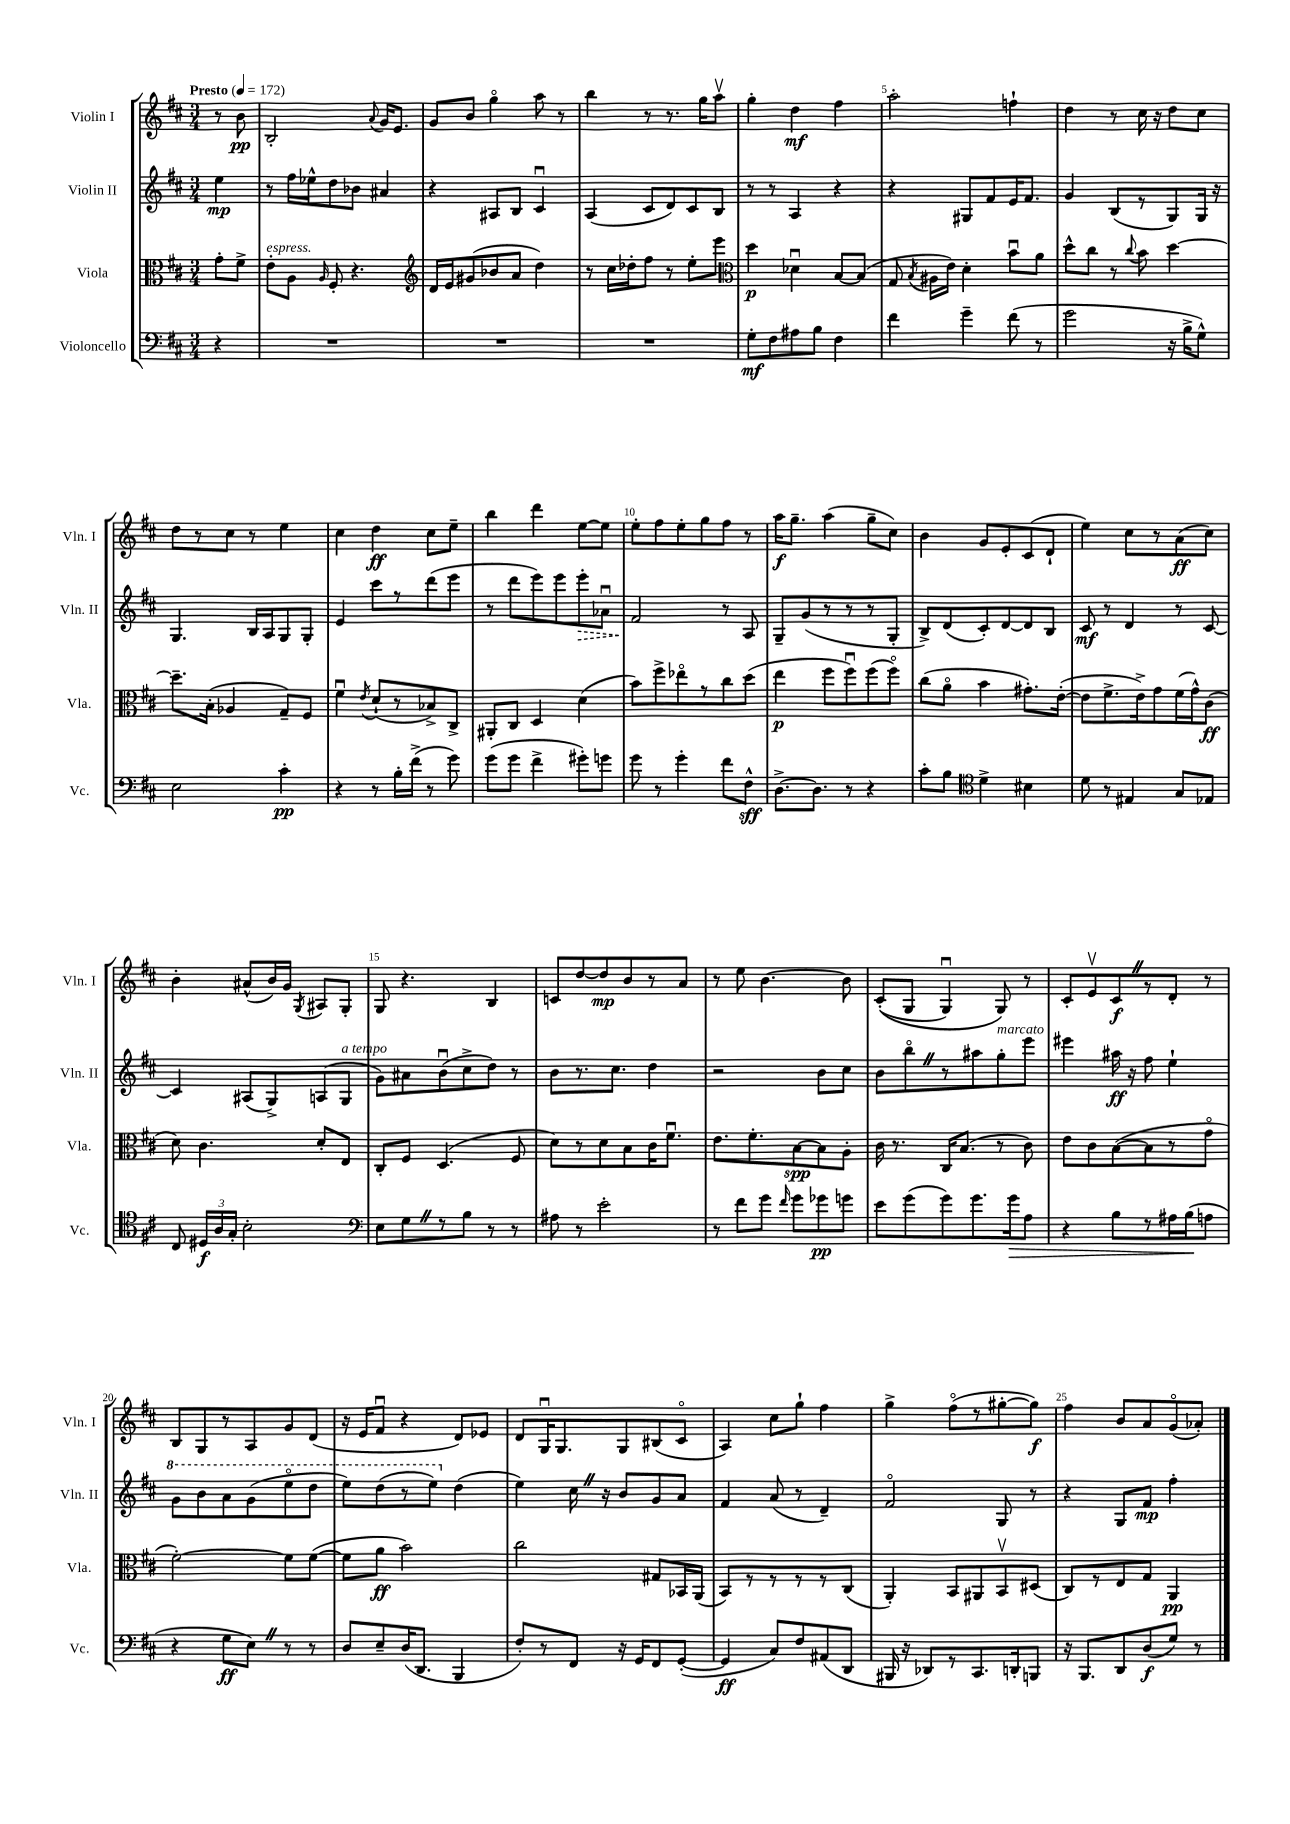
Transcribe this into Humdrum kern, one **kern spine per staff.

**kern	**dynam	**kern	**dynam	**kern	**dynam	**kern	**dynam
*part4	*part4	*part3	*part3	*part2	*part2	*part1	*part1
*staff4	*staff4	*staff3	*staff3	*staff2	*staff2	*staff1	*staff1
*I"Violoncello	*	*I"Viola	*	*I"Violin II	*	*I"Violin I	*
*I'Vc.	*	*I'Vla.	*	*I'Vln. II	*	*I'Vln. I	*
*clefF4	*	*clefC3	*	*clefG2	*	*clefG2	*
*k[f#c#]	*	*k[f#c#]	*	*k[f#c#]	*	*k[f#c#]	*
*M3/4	*	*M3/4	*	*M3/4	*	*M3/4	*
*MM172	*	*MM172	*	*MM172	*	*MM172	*
=	=	=	=	=	=	=	=
!	!	!	!	!	!	!LO:TX:a:B:t=Presto	!
4r	.	8g'\L	.	4ee\	mp	8r	.
.	.	8f#^\J	.	.	.	8b\	pp
=1	=1	=1	=1	=1	=1	=1	=1
!	!	!LO:TX:a:i:t=espress.	!	!	!	!	!
2.r	.	8e'\L	.	8r	.	2B'/	.
.	.	8A\J	.	16ff#\LL	.	.	.
.	.	.	.	16ee-X^^\J	.	.	.
.	.	16qqA/	.	.	.	.	.
.	.	8F#'/	.	8dd\	.	.	.
.	.	4.r	.	8b-X\J	.	.	.
.	.	.	.	.	.	8qqa/	.
.	.	.	.	4a#X/	.	16g/KL	.
.	.	.	.	.	.	8.e/J	.
=2	=2	=2	=2	=2	=2	=2	=2
*	*	*clefG2	*	*	*	*	*
2.r	.	16d/LL	.	4r	.	8g/L	.
.	.	16e/J	.	.	.	.	.
.	.	(8g#X/	.	.	.	8b/J	.
.	.	8b-X/	.	8A#X/L	.	4gg\	.
.	.	8a/J	.	8B/J	.	.	.
.	.	4dd\)	.	4c#u/	.	8aa\	.
.	.	.	.	.	.	8r	.
=3	=3	=3	=3	=3	=3	=3	=3
2.r	.	8r	.	(4A/	.	4bb\	.
.	.	16cc#\LL	.	.	.	.	.
.	.	16dd-X'\J	.	.	.	.	.
.	.	8ff#\J	.	8c#/L	.	8r	.
.	.	8r	.	8d/)	.	8.r	.
.	.	8ee'\L	.	8c#/	.	.	.
.	.	.	.	.	.	16gg\KL	.
.	.	8eee\J	.	8B/J	.	8aav\J	.
=4	=4	=4	=4	=4	=4	=4	=4
*	*	*clefC3	*	*	*	*	*
8G'\L	mf	4dd\	p	8r	.	4gg'\	.
8F#\	.	.	.	8r	.	.	.
8A#X\	.	4d-Xu\	.	4A/	.	4dd\	mf
8B\J	.	.	.	.	.	.	.
4F#\	.	[8B/L	.	4r	.	4ff#\	.
.	.	(8B/J]	.	.	.	.	.
=5	=5	=5	=5	=5	=5	=5	=5
4f#\	.	8G/	.	4r	.	2aa'\	.
.	.	8qB/	.	.	.	.	.
.	.	16A#X\LL	.	.	.	.	.
.	.	16e\JJ)	.	.	.	.	.
4g~\	.	4d'\	.	8G#X/L	.	.	.
.	.	.	.	8f#/	.	.	.
(8f#\	.	8bu\L	.	16e/K	.	4ffn`\	.
.	.	.	.	8.f#/J	.	.	.
8r	.	8a\J	.	.	.	.	.
=6	=6	=6	=6	=6	=6	=6	=6
2g\	.	8dd^^\L	.	4g/	.	4dd\	.
.	.	8cc#\J	.	.	.	.	.
.	.	8r	.	(8B/L	.	8r	.
.	.	8qqcc#/	.	.	.	.	.
.	.	8b\	.	8r	.	16cc#\	.
.	.	.	.	.	.	16r	.
16r	.	[4dd\	.	8G/)	.	8dd\L	.
16B^\KL	.	.	.	.	.	.	.
8G^^\J)	.	.	.	16G/Jk	.	8cc#\J	.
.	.	.	.	16r	.	.	.
!!LO:LB:g=z
=7	=7	=7	=7	=7	=7	=7	=7
2E\	.	8.dd~\L]	.	4.G/	.	8dd\L	.
.	.	.	.	.	.	8r	.
.	.	(16B'\Jk	.	.	.	.	.
.	.	4A-X/	.	.	.	8cc#\J	.
.	.	.	.	16B/LL	.	8r	.
.	.	.	.	16A/J	.	.	.
4c#'\	pp	8G~/L)	.	8G/	.	4ee\	.
.	.	8F#/J	.	8G'/J	.	.	.
=8	=8	=8	=8	=8	=8	=8	=8
4r	.	4f#u\	.	4e/	.	4cc#\	.
.	.	8qe/	.	.	.	.	.
8r	.	(8d`/L	.	8ccc#\L	.	4dd\	ff
16B'\LL	.	8r	.	8r	.	.	.
(16f#^\JJ	.	.	.	.	.	.	.
8r	.	8B-X^/)	.	(8ddd\	.	8cc#\L	.
8g\)	.	8C#^/J	.	8eee\J	.	8ee~\J	.
=9	=9	=9	=9	=9	=9	=9	=9
(8g\L	.	8AA#X'/L	.	8r	.	4bb\	.
8g\J	.	8C#/J	.	8ddd\L	.	.	.
4f#^\	.	4D/	.	8eee\)	.	4ddd\	.
.	.	.	.	8eee\	.	.	.
!	!	!	!	!	!LO:HP:b	!	!
8g#X'\L)	.	(4d\	.	8eee'\	>	[8ee\L	.
8gn\J	.	.	.	8a-Xu\J	.	8ee\J]	.
=10	=10	=10	=10	=10	=10	=10	=10
8g\	.	8b\L)	.	2f#/	.	8ee'\L	.
8r	.	8ff#^\	.	.	.	8ff#\	.
4g'\	.	8ee-X\	.	.	.	8ee'\	.
.	.	8r	.	.	.	8gg\	.
8f#\L	.	8cc#\	.	8r	]	8ff#\J	.
8F#^^\J	sff	(8dd\J	.	8A/	.	8r	.
=11	=11	=11	=11	=11	=11	=11	=11
[8.D^\L	.	4ee\	p	8G~/L	.	16aa\KL	f
.	.	.	.	.	.	8.gg~\J	.
.	.	.	.	(8g/	.	.	.
8.D\J]	.	.	.	.	.	.	.
.	.	8ff#\L	.	8r	.	(4aa\	.
8r	.	8ff#u\)	.	8r	.	.	.
4r	.	(8ff#\	.	8r	.	8gg~\L	.
.	.	8ff#\J)	.	8G'/J	.	8cc#\J)	.
=12	=12	=12	=12	=12	=12	=12	=12
8c#'\L	.	(8cc#\L	.	8B^/L)	.	4b\	.
8B\J	.	8a\J	.	(8d/	.	.	.
*clefC4	*	*	*	*	*	*	*
4d^\	.	4b\	.	8c#'/)	.	8g/L	.
.	.	.	.	[8d/	.	8e'/	.
4B#X\	.	8.g#X'\L)	.	8d/]	.	(8c#/	.
.	.	.	.	8B/J	.	8d`/J	.
.	.	([16e'\Jk	.	.	.	.	.
=13	=13	=13	=13	=13	=13	=13	=13
8d\	.	8e\L]	.	8c#/	mf	4ee\)	.
8r	.	8.f#^\	.	8r	.	.	.
4E#X/	.	.	.	4d/	.	8cc#\L	.
.	.	16e^\k)	.	.	.	.	.
.	.	8g\	.	.	.	8r	.
8G/L	.	(16f#\L	.	8r	.	(8a\	ff
.	.	16g^^\J)	.	.	.	.	.
8E-X/J	.	(8c#\J	ff	[8c#/	.	8cc#\J)	.
!!LO:LB:g=z
=14	=14	=14	=14	=14	=14	=14	=14
8C#/	.	8d\)	.	4c#/]	.	4b'\	.
24D#X/LL	f	4.c#\	.	.	.	.	.
24A/	.	.	.	.	.	.	.
24G'/JJ	.	.	.	.	.	.	.
2B'\	.	.	.	(8A#X/L	.	(8a#X^^/L	.
.	.	.	.	8G^/)	.	16b/L)	.
.	.	.	.	.	.	16g/JJ	.
.	.	.	.	.	.	8qG/	.
.	.	8d'/L	.	(8An/	.	8A#X/L	.
!	!	!	!	!LO:TX:a:i:t=a tempo	!	!	!
.	.	8E/J	.	8G/J	.	8G'/J	.
=15	=15	=15	=15	=15	=15	=15	=15
*clefF4	*	*	*	*	*	*	*
8E\L	.	8C#'/L	.	8g\L)	.	8G/	.
8GZ\	.	8F#/J	.	8a#X\	.	4.r	.
8r	.	(4.D/	.	(8bu\	.	.	.
8B\J	.	.	.	8cc#^\	.	.	.
8r	.	.	.	8dd\J)	.	4B/	.
8r	.	8F#/	.	8r	.	.	.
=16	=16	=16	=16	=16	=16	=16	=16
8A#X\	.	8d\L)	.	8b\L	.	8cn/L	.
8r	.	8r	.	8.r	.	[8dd/	.
2e'\	.	8d\	.	.	.	8dd/]	mp
.	.	.	.	8.cc#\J	.	.	.
.	.	8B\	.	.	.	8b/	.
.	.	16c#\K	.	4dd\	.	8r	.
.	.	8.f#u\J	.	.	.	.	.
.	.	.	.	.	.	8a/J	.
=17	=17	=17	=17	=17	=17	=17	=17
8r	.	8.e\L	.	2r	.	8r	.
8f#\L	.	.	.	.	.	8ee\	.
.	.	8.f#'\	.	.	.	.	.
8g\J	.	.	.	.	.	[4.b\	.
16qqf#/	.	.	.	.	.	.	.
8g\L	.	[8B\	spp	.	.	.	.
8g-X\	pp	8B\]	.	8b\L	.	.	.
8gn\J	.	8A'\J	.	8cc#\J	.	8b\]	.
=18	=18	=18	=18	=18	=18	=18	=18
8e\L	.	16c#\	.	8b\L	.	((8c#'/L	.
.	.	8.r	.	.	.	.	.
(8g\	.	.	.	8bbZ\	.	8G/J	.
8g\)	.	16C#/KL	.	8r	.	4Gu/)	.
.	.	(8.B/J	.	.	.	.	.
8.g\	.	.	.	8aa#X\	.	.	.
!	!	!	!	!LO:TX:a:i:t=marcato	!	!	!
.	.	8r	.	8gg'\	.	8G/)	.
!	!LO:HP:b	!	!	!	!	!	!
16g\k	>	.	.	.	.	.	.
8A\J	.	8c#\)	.	8eee\J	.	8r	.
=19	=19	=19	=19	=19	=19	=19	=19
4r	.	8e\L	.	4eee#X\	.	8c#'/L	.
.	.	8c#\	.	.	.	8ev/	.
8B\L	.	([8B\	.	16aa#X\	ff	8c#Z/	f
.	.	.	.	16r	.	.	.
8r	.	8B\]	.	8ff#\	.	8r	.
16A#X\L	.	8r	.	4ee`\	.	8d'/J	.
(16B\J	.	.	.	.	.	.	.
8An\J	]	8g\J	.	.	.	8r	.
!!LO:LB:g=z
=20	=20	=20	=20	=20	=20	=20	=20
*	*	*	*	*8va	*	*	*
4r	.	[2f#'\)	.	8gg\L	.	8B/L	.
.	.	.	.	8bb\	.	8G/	.
8G\L	ff	.	.	8aa\	.	8r	.
8EZ\J)	.	.	.	(8gg\	.	8A/	.
8r	.	8f#\L]	.	8eee\	.	8g/	.
8r	.	([8f#\J	.	8ddd\J	.	(8d/J	.
=21	=21	=21	=21	=21	=21	=21	=21
8D/L	.	8f#\L]	.	8eee\L)	.	16r	.
.	.	.	.	.	.	16e/KL	.
8E~/	.	8a\J	ff	(8ddd\	.	8f#u/J	.
(16D/K	.	2b\)	.	8r	.	4r	.
8.DD/J	.	.	.	.	.	.	.
.	.	.	.	8eee\J)	.	.	.
*	*	*	*	*X8va	*	*	*
4BBB/	.	.	.	(4dd\	.	8d/L)	.
.	.	.	.	.	.	8e-X/J	.
=22	=22	=22	=22	=22	=22	=22	=22
8F#'/L)	.	2cc#\	.	4ee\)	.	8d/L	.
8r	.	.	.	.	.	16Gu/K	.
.	.	.	.	.	.	8.G/	.
8FF#/J	.	.	.	16cc#Z\	.	.	.
.	.	.	.	16r	.	.	.
16r	.	.	.	8b/L	.	8G/	.
16GG/KL	.	.	.	.	.	.	.
8FF#/	.	8G#X/L	.	8g/	.	(8B#X/	.
([8GG'/J	.	16BB-X/L	.	8a/J	.	8c#/J	.
.	.	(16AA/JJ	.	.	.	.	.
=23	=23	=23	=23	=23	=23	=23	=23
4GG/]	ff	8BB/L)	.	4f#/	.	4A/)	.
.	.	8r	.	.	.	.	.
8C#/L)	.	8r	.	(8a/	.	8cc#\L	.
8F#/	.	8r	.	8r	.	8gg`\J	.
(8AA#X/	.	8r	.	4d~/)	.	4ff#\	.
8DD/J	.	(8C#/J	.	.	.	.	.
=24	=24	=24	=24	=24	=24	=24	=24
16BBB#X/	.	4AA'/)	.	2f#/	.	4gg^\	.
16r	.	.	.	.	.	.	.
8DD-X/L)	.	.	.	.	.	.	.
8r	.	8BB/L	.	.	.	(8ff#\L	.
8.CC#/	.	8AA#X/	.	.	.	8r	.
.	.	8BBv/	.	8G/	.	[8gg#X'\	.
16DDn'/k	.	.	.	.	.	.	.
8BBBn/J	.	(8D#X/J	.	8r	.	8gg#\J])	f
=25	=25	=25	=25	=25	=25	=25	=25
16r	.	8C#/L)	.	4r	.	4ff#\	.
8.BBB/L	.	.	.	.	.	.	.
.	.	8r	.	.	.	.	.
8DD/	.	8E/	.	8G/L	.	8b/L	.
(8D/	f	8G/J	.	8f#/J	mp	8a/	.
8G/J)	.	4AA/	pp	4ff#'\	.	(8g/	.
8r	.	.	.	.	.	8a-X'/J)	.
==	==	==	==	==	==	==	==
*-	*-	*-	*-	*-	*-	*-	*-
